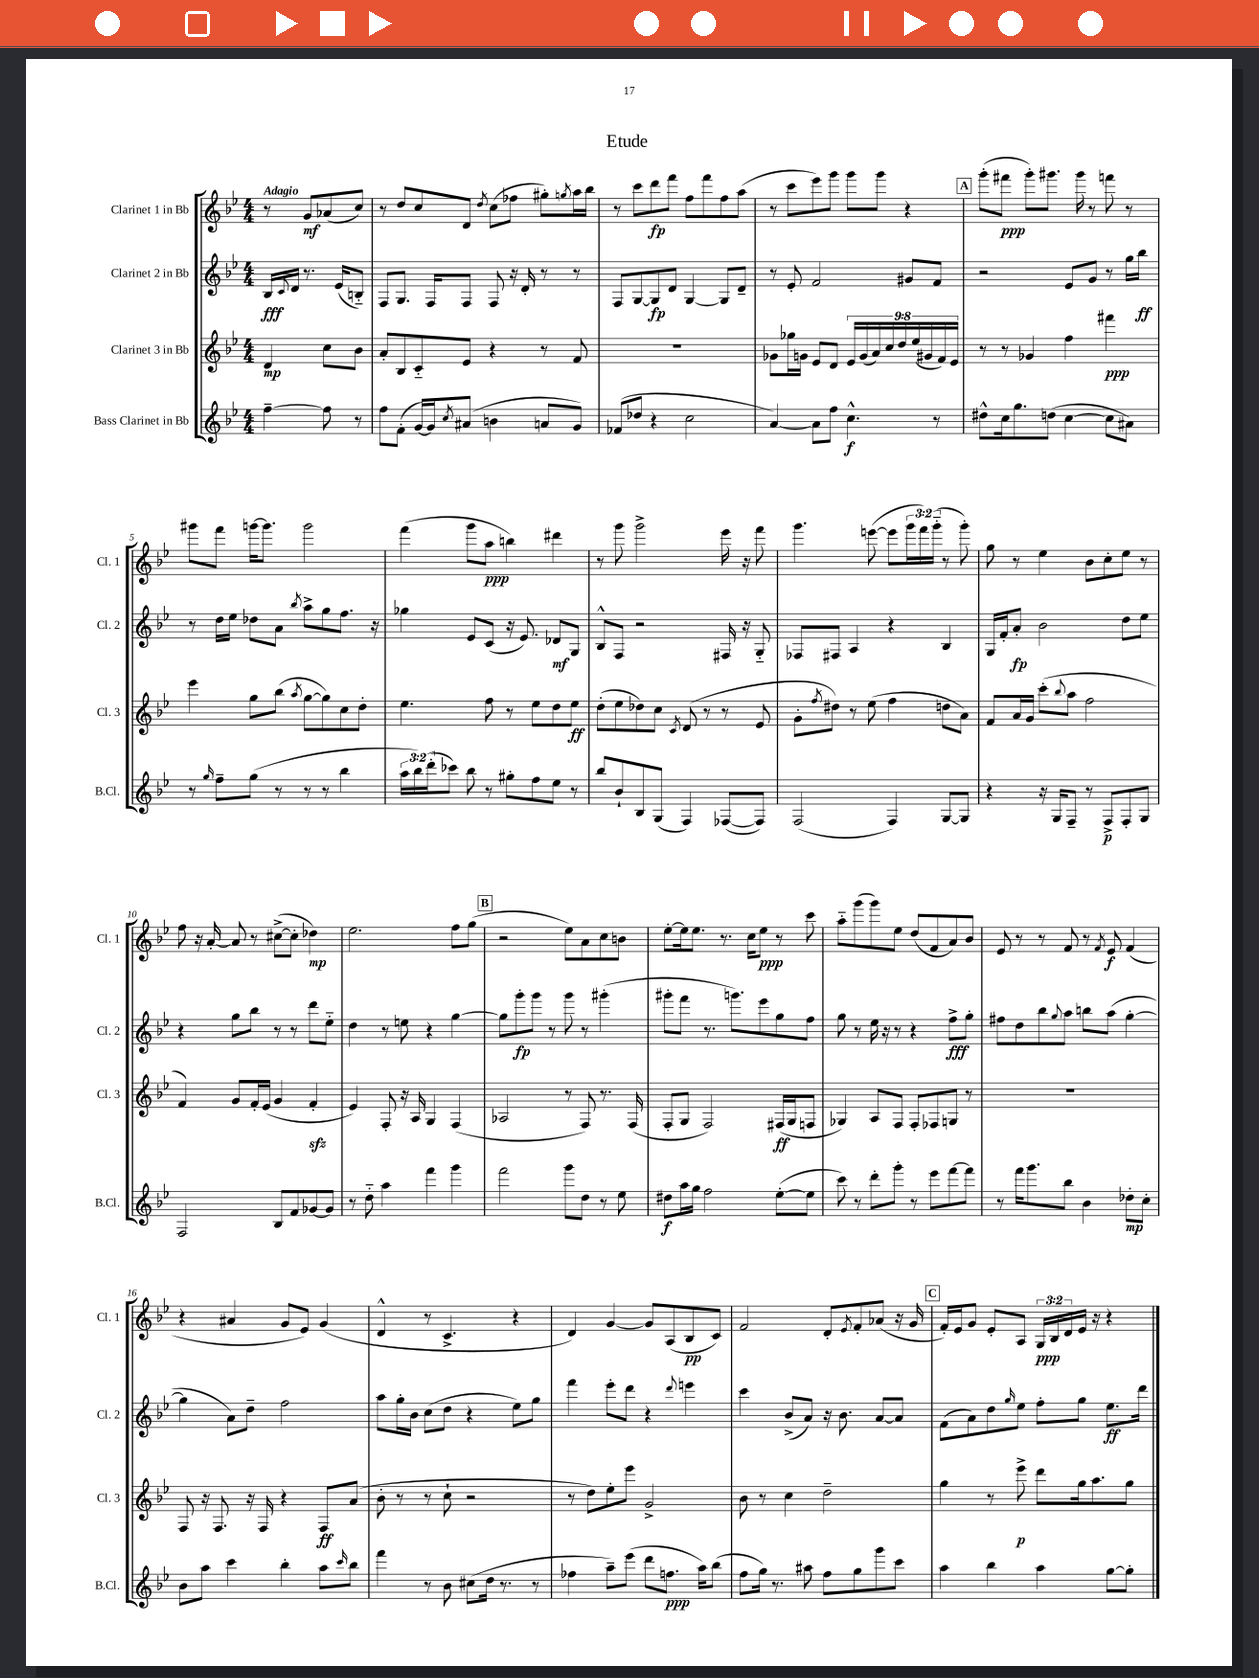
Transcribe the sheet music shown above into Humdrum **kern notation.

**kern	**kern	**kern	**kern
*staff4	*staff3	*staff2	*staff1
*clefG2	*clefG2	*clefG2	*clefG2
*k[b-e-]	*k[b-e-]	*k[b-e-]	*k[b-e-]
*M4/4	*M4/4	*M4/4	*M4/4
[4ff~	4d	16B-	8r
.	.	8qqc	.
.	.	16d	.
.	.	8.r	8g
8ff]	8cc	.	(8a-
.	.	(16e-	.
8r	8b-	8B'~)	8cc)
=	=	=	=
8ff	8a'	8F	8r
(8f'	8B-	8.G	8dd
[16g)	8c'~	.	8cc
16g]	.	16F	.
8qcc	.	.	.
(8a#	8e-	8F	8d
.	.	.	8qdd
4b	4r	8F	(8cc
.	.	16r	8ff-
.	.	16d'	.
8a	8r	8r	8gg#')
.	.	.	8qgg
8g)	8f	8r	16aa
.	.	.	16bb-
=	=	=	=
(8f-	1r	8F	8r
8dd-	.	[8G	8ccc
4r	.	8G]	8ddd
.	.	8d	8fff
2cc	.	[4G	8ff
.	.	.	8fff
.	.	8G]	8ff
.	.	8d~	(8aa
=	=	=	=
[4a)	8g-	8r	8r
.	16gg-	8e-'	8ccc
.	16g	.	.
8a]	8e-	2f	8eee-)
8ff	8d	.	8ggg
4.cc^^	18e-	.	8ggg
.	(18g	.	.
.	18a)	.	.
.	.	.	8ggg
.	18cc	.	.
.	18dd	.	.
.	.	8g#	4r
.	(18ee-	.	.
.	18g#	.	.
8r	.	8f	.
.	18f)	.	.
.	18e-	.	.
=	=	=	=
8dd#^^	8r	2r	(8ggg'
16cc	8r	.	8fff#
8.gg	.	.	.
.	4g-	.	8ggg')
(8dd	.	.	8.ggg#
[4cc	4ff	8e-	.
.	.	.	16ggg#
.	.	8g	8r
8cc]	4fff#	8r	8fff
8a#)	.	16gg	8r
.	.	16bb-	.
=	=	=	=
8r	4eee-	8r	8ggg#
16qqgg	.	.	.
8ff~	.	16dd	8fff
.	.	16ee-	.
(8gg	8gg	8dd-	[16ggg
.	.	.	8.ggg]
8r	(8bb-	8a	.
.	8qaa	8qbb-	.
8r	[8gg	8aa^	2ggg
8r	8gg])	8gg	.
4bb-	8cc	8.ff	.
.	8dd'	.	.
.	.	16r	.
=	=	=	=
24aa	4.ee-	4gg-	(4fff
24bb-)	.	.	.
(24ddd'	.	.	.
8ccc-)	.	.	.
8bb-	.	8e-	8ggg
8r	8ff	(8c	8aa
8gg#'	8r	16r	4bb)
.	.	8.e-)	.
8ff	8ee-	.	.
8ee-	8dd	8d-	4ddd#
8r	8ee-	8G	.
=	=	=	=
8bb-	(8dd'	8B-^^	8r
8b-`	8ee-	8F	8ggg
8B-	8dd-)	2r	2ggg^
(8G	8cc	.	.
.	8qc	.	.
4F)	(8d	.	.
.	8r	.	.
([8F-	8r	16F#	16eee-
.	.	16r	16r
8F-])	8e-	8G'~	8fff
=	=	=	=
(2F	8g'	8F-	4.ggg
.	8qff	.	.
.	8dd#)	8F#	.
.	8r	4A	.
.	(8ee-	.	([8eee
4F)	4ff	4r	8eee]
.	.	.	24ggg
.	.	.	24fff)
.	.	.	(24ggg'~
[8G	8dd	4B-	8r
8G]	8a)	.	8ggg')
=	=	=	=
4r	8f	16G	8gg
.	.	16f'	.
.	16a	8a'	8r
.	16g	.	.
16r	(8ccc'	2b-	4ee-
16G	.	.	.
.	8qqbb-	.	.
8F~	8aa	.	.
8r	2ff	.	8b-
8F^	.	.	8cc'
8F'	.	8dd	8ee-
8G	.	8ee-	8r
=	=	=	=
2F	4f)	4r	8ff
.	.	.	16r
.	.	.	[16a'
.	8g	8gg	8a]
.	16f'	8bb-	8r
.	(16e-	.	.
8B-	4g	8r	([8cc#^
8f	.	8r	8cc#']
[8g-	4f'	8ddd	4dd-)
8g-]	.	8ee-'~	.
=	=	=	=
8r	4e-)	4dd	2.ee-
8dd'~	.	.	.
4aa	8F'	8r	.
.	16r	8ee	.
.	16A	.	.
4fff	4G	4r	.
4ggg	(4F	[4gg	8ff
.	.	.	(8gg
=	=	=	=
2fff	2A-	8gg]	2r
.	.	8ggg'	.
.	.	8ggg	.
.	.	8r	.
8ggg	8r	8ggg	8ee-)
8dd	8F)	8r	8a
8r	8.r	(4ggg#'	8cc
8ee-	.	.	8b
.	(16F	.	.
=	=	=	=
8dd#	8F'	8ggg#'	[8ee-'
16aa	8G	8fff	16ee-]
16gg	.	.	8.ee-
2ff	2F)	8.r	.
.	.	.	8.r
.	.	8.ggg)	.
.	.	.	16cc
.	.	8eee-	8ee-
([8ee-'	(16F#	8gg	8r
.	16G	.	.
8ee-]	8F	8ff	8ccc
=	=	=	=
8ccc)	4G-)	8gg	8aa'~
8r	.	8r	(8ggg
8ddd'	8A	16ee-	8ggg)
.	.	16r	.
8ggg'	8F	8r	8ee-
8r	8F'	4r	(8dd
8eee-	8F-	.	8f
[8fff	8G	8ff^	8a)
8fff]	8r	8gg'	8b-
=	=	=	=
8r	1r	8ff#	8e-
16fff	.	8dd	8r
8.ggg	.	.	.
.	.	8bb-	8r
.	.	8qqgg	.
8bb-	.	8aa	8f
4b-	.	8bb	8r
.	.	.	8qf
.	.	(8aa	8e-
8dd-'	.	[4gg'	(4f
8cc'	.	.	.
=	=	=	=
8b-	8F	4gg]	4r
8aa	16r	.	.
.	8.F	.	.
4ccc	.	8a)	4a#
.	16r	8dd~	.
.	16F	.	.
4bb-'	4r	2ff	8g
.	.	.	8e-)
8aa	8F	.	(4g
16qqccc	.	.	.
8bb-	(8a	.	.
=	=	=	=
4fff	8b-'	8aa	4d^^
.	8r	16gg'	.
.	.	16b-	.
8r	8r	(8cc	8r
8b-	8cc`	8dd	4.c^
(8cc#	2r	4r	.
16dd	.	.	.
8.r	.	.	.
.	.	8ee-)	4r
8r	.	8gg	.
=	=	=	=
4ff-	8r	4fff	4d)
.	8dd)	.	.
8aa~)	8ee-'	8eee-'	[4g
(8eee-	8eee-	8ddd	.
8ddd	2g^	4r	8g]
8.ff	.	.	(8A
.	.	8qqddd	.
.	.	4eee	8B-
16aa)	.	.	.
(8bb-	.	.	8c)
=	=	=	=
8ff	8b-	4ccc	2f
16gg)	8r	.	.
8.r	.	.	.
.	4cc	(8b-^	.
8aa#	.	8a)	.
8ff	2dd~	16r	8d'
.	.	8.b-	.
.	.	.	8qe-
8gg	.	.	8f'
8ggg	.	[8a	(8a-
8ccc	.	8a]	16r
.	.	.	16g
=	=	=	=
4aa	4gg	(8f	16f')
.	.	.	16e-
.	.	8a)	8g
4bb-	8r	8dd	8e-'
.	.	16qqgg	.
.	8eee-^	8ee-	8A
4aa	8ddd	8ff'	24G
.	.	.	24B-
.	.	.	24d
.	16gg	8gg	16e-
.	8.aa	.	16r
[8gg	.	8.ee-	4r
8gg']	8gg	.	.
.	.	16ddd	.
==	==	==	==
*-	*-	*-	*-
